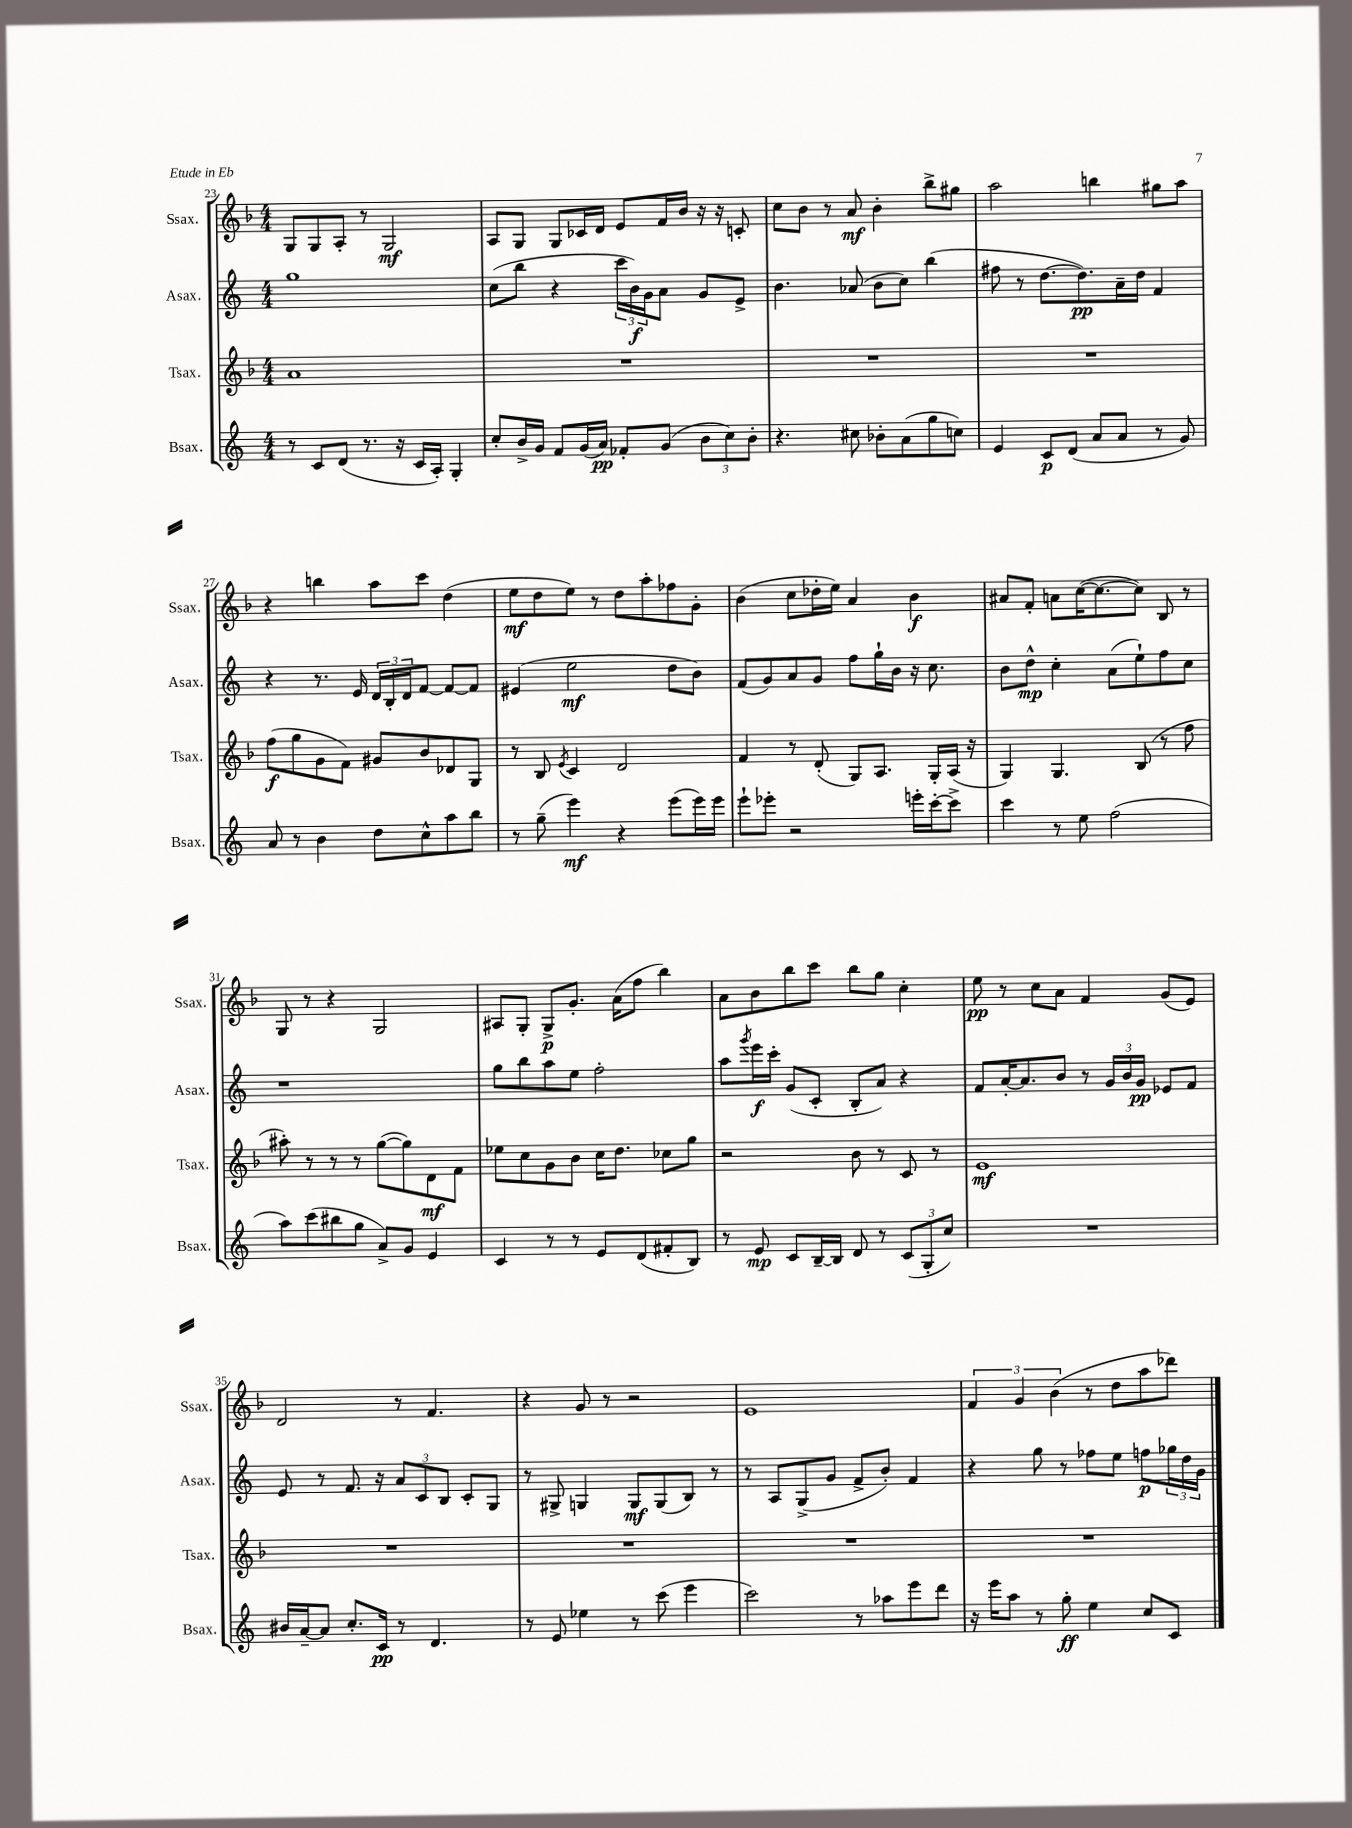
<<
\new StaffGroup <<
\new Staff = "s0" \with { instrumentName = "Ssax." shortInstrumentName = "Ssax." } {
    \clef treble \key f \major \numericTimeSignature \time 4/4
    g8 g8 a8-. r8 g2\mf |
    a8 g8 g8 ces'16 d'16 e'8 f'16 bes'16 r16 r16 c'8-. |
    c''8 bes'8 r8 a'8\mf bes'4-. bes''8-> gis''8 |
    a''2 b''4 gis''8 a''8 |
    r4 b''4 a''8 c'''8 d''4( |
    e''8\mf d''8 e''8) r8 d''8 a''8-. fes''8 g'8-. |
    bes'4( c''8 des''16-. e''16) a'4 bes'4\f |
    ais'8 f'8-. a'8 c''16~( c''8.~ c''8) bes8 r8 |
    g8 r8 r4 g2 |
    ais8 g8-. g8->\p g'8.-. a'16( f''8 bes''4) |
    a'8 bes'8 bes''8 c'''8 bes''8 g''8 c''4-. |
    e''8\pp r8 c''8 a'8 f'4 g'8( e'8) |
    d'2 r8 f'4. |
    r4 g'8 r8 r2 |
    e'1 |
    \tuplet 3/2 { f'4 g'4 bes'4( } r8 d''8 a''8 des'''8) \bar "|." |
}
\new Staff = "s1" \with { instrumentName = "Asax." shortInstrumentName = "Asax." } {
    \clef treble \key c \major \numericTimeSignature \time 4/4
    g''1 |
    c''8( b''8 r4 \tuplet 3/2 { c'''16 b'16\f) g'16 } a'8 g'8 e'8-> |
    b'4. aes'8( b'8 c''8) b''4( |
    fis''8 r8 d''8.~ d''8.\pp) a'16-- d''16 f'4 |
    r4 r8. e'16 \tuplet 3/2 { d'16 b16-. d'16 } f'8~ f'8~ f'8 |
    eis'4( e''2\mf d''8 b'8) |
    f'8( g'8) a'8 g'8 f''8 g''16-! b'16 r16 c''8. |
    b'8 d''8-^\mp c''4-. a'8( e''8-!) f''8 c''8 |
    r1 |
    g''8 b''8 a''8 e''8 f''2-. |
    a''8 \acciaccatura { g'''8 } e'''16\f c'''16-. g'8( c'8-. b8-. a'8) r4 |
    f'8 a'16~-. a'8. b'8 r8 \tuplet 3/2 { g'16 b'16 g'16\pp } ees'8 f'8 |
    e'8 r8 f'8. r16 \tuplet 3/2 { a'8 c'8 b8 } c'8-. g8 |
    r8 gis8-> g4 g8\mf g8( b8) r8 |
    r8 a8 g8->( g'8 f'8-> b'8-.) f'4 |
    r4 g''8 r8 fes''8 e''8 f''8\p \tuplet 3/2 { ges''16 d''16 g'16 } \bar "|." |
}
\new Staff = "s2" \with { instrumentName = "Tsax." shortInstrumentName = "Tsax." } {
    \clef treble \key f \major \numericTimeSignature \time 4/4
    a'1 |
    R1 |
    R1 |
    R1 |
    f''8\f( g''8 g'8 f'8) gis'8 bes'8 des'8 g8 |
    r8 bes8 \acciaccatura { e'8 } c'4 d'2 |
    f'4 r8 d'8-.( g8) a8. g16-. a16( r16 |
    g4) g4. bes8( r8 f''8 |
    ais''8-.) r8 r8 r8 g''8~( g''8) d'8\mf f'8 |
    ees''8 c''8 g'8 bes'8 c''16 d''8. ces''8 g''8 |
    r2 bes'8 r8 c'8 r8 |
    e'1\mf |
    R1 |
    R1 |
    R1 |
    R1 \bar "|." |
}
\new Staff = "s3" \with { instrumentName = "Bsax." shortInstrumentName = "Bsax." } {
    \clef treble \key c \major \numericTimeSignature \time 4/4
    r8 c'8 d'8( r8. r16 c'16 a16-.) g4-. |
    c''8-. b'16-> g'16 f'8 g'16( a'16\pp) fes'8-. g'8( \tuplet 3/2 { b'8 c''8) b'8-. } |
    r4. cis''8 bes'8-. a'8( g''8 c''8) |
    e'4 c'8\p d'8( a'8 a'8 r8 g'8) |
    a'8 r8 b'4 d''8 c''8-^ a''8 b''8 |
    r8 g''8--( e'''4\mf) r4 e'''8( e'''16) e'''16 |
    e'''8-! ees'''8-. r2 e'''16-. c'''16~-. c'''8-> |
    c'''4 r8 e''8 f''2( |
    a''8) c'''8( bis''8 g''8 a'8->) g'8 e'4 |
    c'4 r8 r8 e'8 d'8( fis'8-. b8) |
    r8 e'8\mp c'8 b16~-- b16 d'8 r8 \tuplet 3/2 { c'8( g8-. c''8) } |
    R1 |
    bis'16 a'16~-- a'8 c''8.-. c'16\pp r8 d'4. |
    r8 e'8 ees''4 r8 c'''8( e'''4 |
    c'''2) r8 aes''8 e'''8 d'''8 |
    r16 e'''16 a''8 r8 g''8-.\ff e''4 c''8 c'8 \bar "|." |
}
>>
>>
\layout { \context { \Score currentBarNumber = #23 } }
